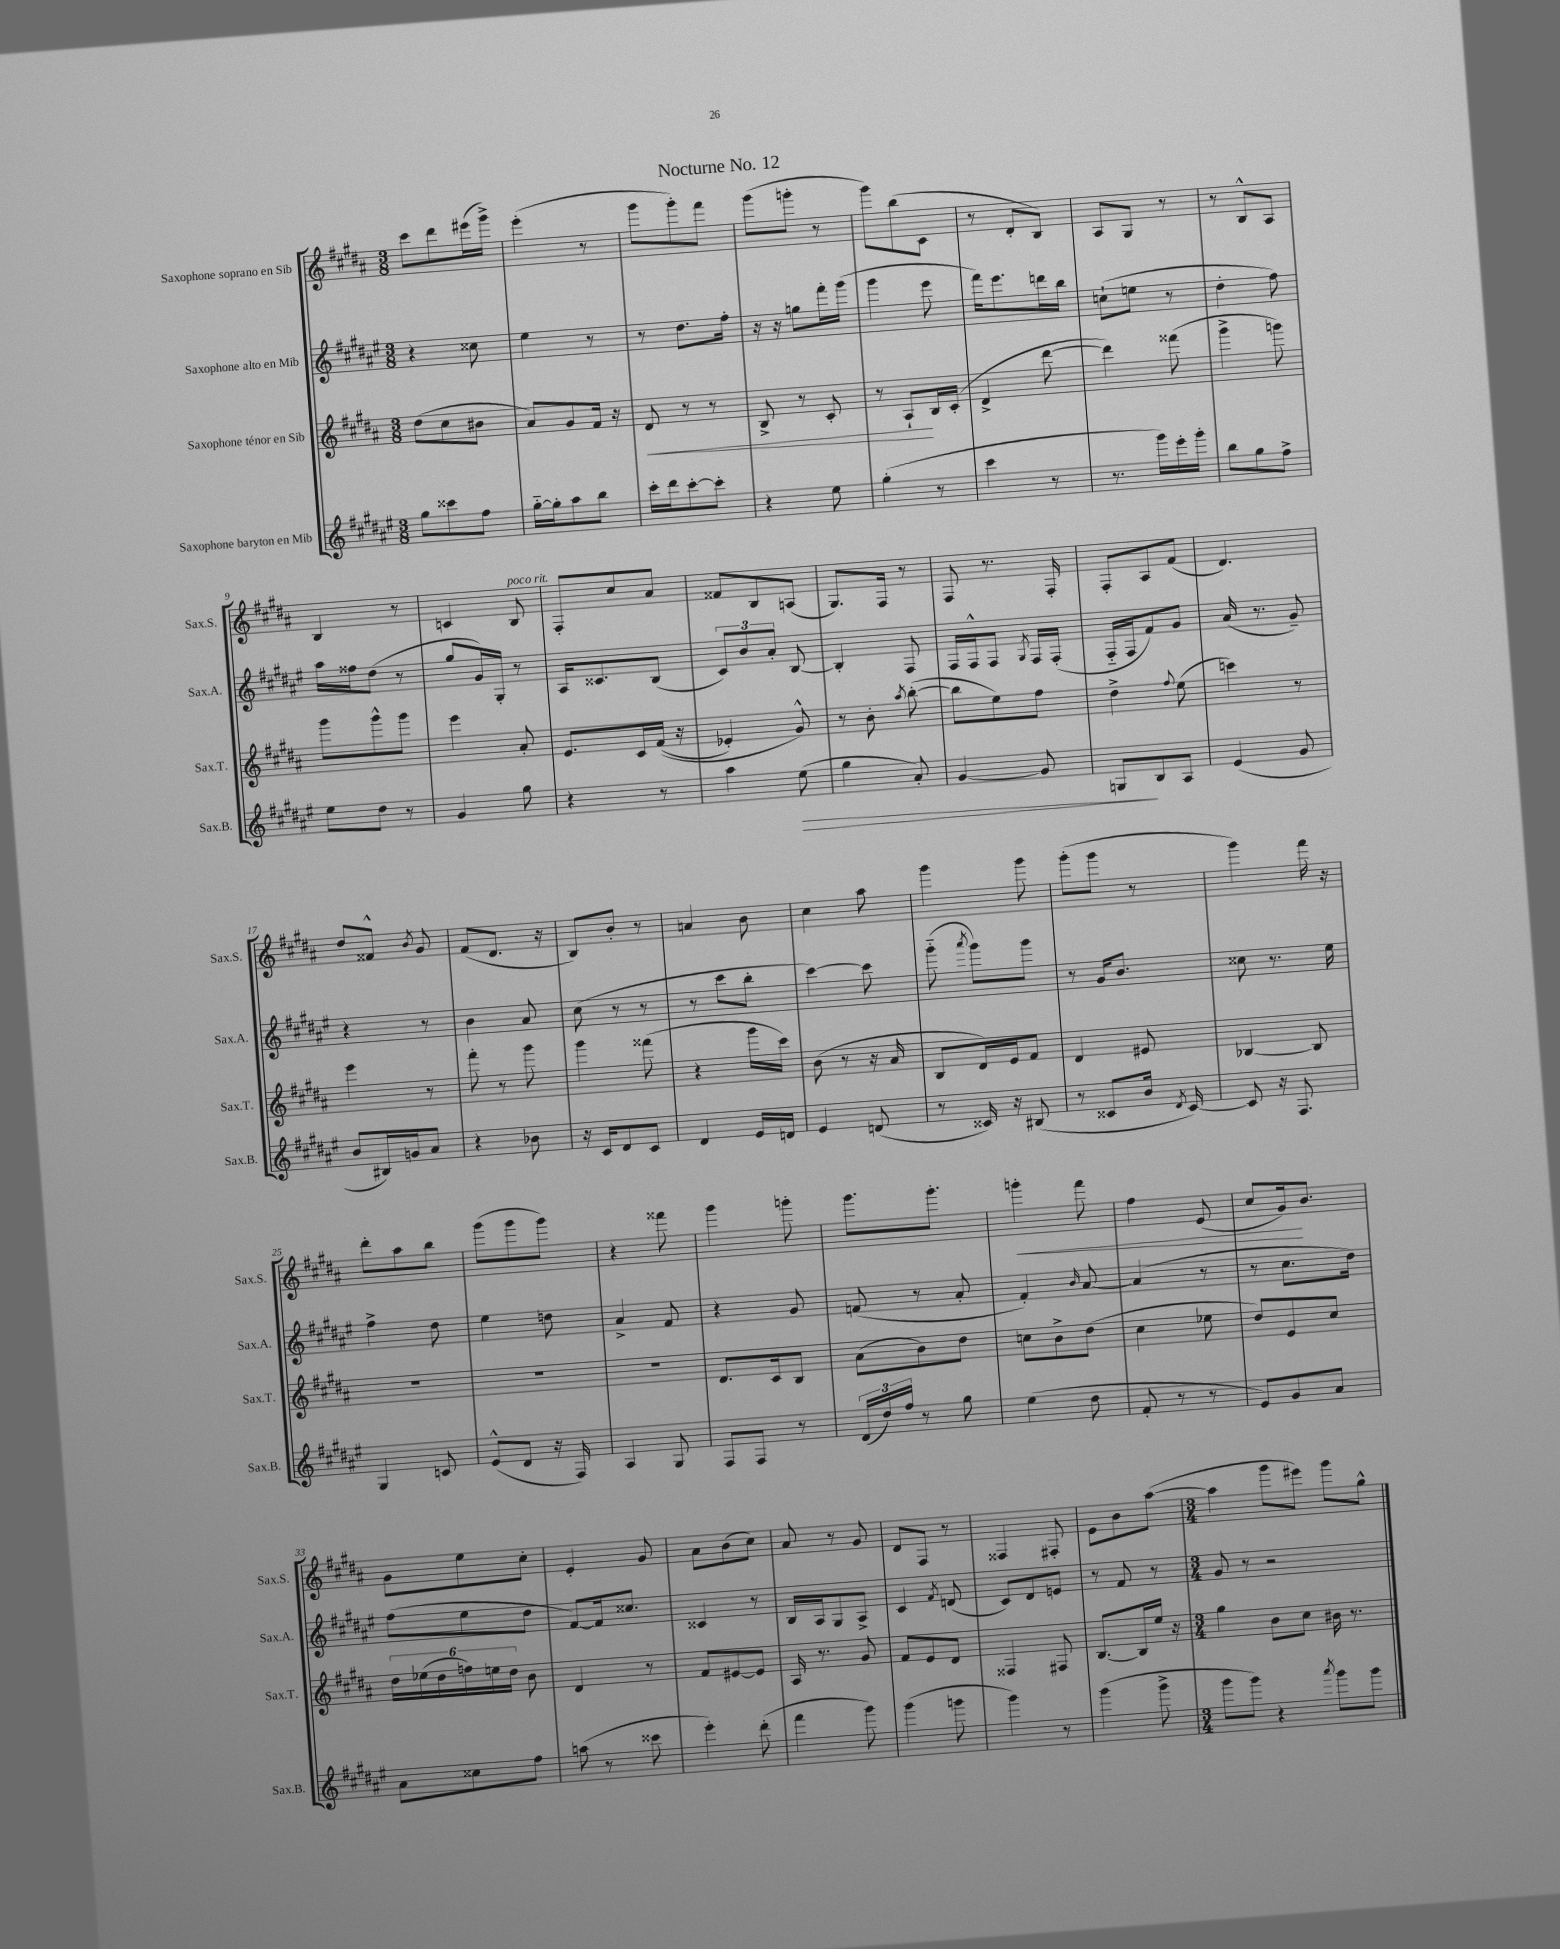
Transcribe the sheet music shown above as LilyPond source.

\header { title = "Nocturne No. 12" }
<<
\new StaffGroup <<
\new Staff = "s0" \with { instrumentName = "Saxophone soprano en Sib" shortInstrumentName = "Sax.S." } {
    \clef treble \key b \major \numericTimeSignature \time 3/8
    \autoBeamOff cis'''8[ dis'''8 eis'''16( gis'''16]->) |
    e'''4-.( r8 |
    gis'''8[ gis'''8-.) fis'''8] |
    gis'''8[( g'''8]-. r8 |
    gis'''8[) b''8( cis'8] |
    r8 dis'8[-. b8]) |
    ais8[ gis8] r8 |
    r8 b8[-^ ais8] |
    b4 r8 |
    c'4 b8^\markup { \italic "poco rit." } |
    fis8[-. cis''8 ais'8] |
    fisis'8[ b8 a8]( |
    gis8.[) fis16] r8 |
    fis8 r8. fis16-. |
    fis8[-. ais8 fis'8]( |
    dis'4.) |
    dis''8[ fisis'8]-^ \acciaccatura { b'8 } gis'8 |
    fis'8[( dis'8.] r16 |
    b8[) b'8]-. r8 |
    a'4 b'8 |
    cis''4 ais''8 |
    gis'''4 gis'''8 |
    gis'''8[-.( gis'''8] r8 |
    gis'''4) fis'''16 r16 |
    dis'''8[-. ais''8 b''8] |
    gis'''8[( gis'''8 gis'''8]) |
    r4 fisis'''8 |
    gis'''4 g'''8-. |
    gis'''8.[ gis'''8.]-. |
    g'''4-.\< fis'''8 |
    fis''4 e'8( |
    cis''8[ gis'16\!) b'8.] |
    gis'8[ e''8 cis''8]-. |
    e'4-. gis'8 |
    ais'8[ b'8( cis''8]) |
    ais'8 r8 gis'8 |
    dis'8[ fis8] r8 |
    fisis4 fis8-. |
    e'8[ b'8 ais''8]~( |
    \numericTimeSignature \time 3/4 ais''4 gis'''8[ eis'''8]) gis'''8[ gis''8]-^ \bar "|." |
}
\new Staff = "s1" \with { instrumentName = "Saxophone alto en Mib" shortInstrumentName = "Sax.A." } {
    \clef treble \key fis \major \numericTimeSignature \time 3/8
    \autoBeamOff r4 cisis''8 |
    eis''4 r8 |
    r8 dis''8.[ fis''16]-. |
    r16 r16 g''8[ fis'''16-. gis'''16]( |
    gis'''4 eis'''8 |
    fis'''16[) eis'''8. d'''16 b''16] |
    c''8[-!( e''8] r8 |
    dis''4-. fis''8) |
    ais''16[ fisis''16 dis''8]( r8 |
    gis''8[ gis'16) gis16]-. r8 |
    ais16[ cisis'8. b8]( |
    \tuplet 3/2 { cis'8[) b'8 ais'8]-. } b8~ |
    b4-. fis8 |
    fis16[ fis16-^ fis8] \acciaccatura { gis8 } fis16[ fis16]-.( |
    fis16[-_ fis16 fis'8) gis'8] |
    ais'16( r8. gis'8--) |
    r4 r8 |
    b'4 ais'8 |
    cis''8( r8 r8 |
    r8 cis'''8[ b''8]-. |
    cis'''4~) cis'''8 |
    gis'''8-_( \acciaccatura { ais'''8 } gis'''8[) gis'''8] |
    r8 gis'16[ b'8.] |
    cisis''8 r8. eis''16 |
    fis''4-> dis''8 |
    eis''4 d''8 |
    ais'4-> fis'8 |
    r4 gis'8 |
    f'8( r8 ais'8-. |
    fis'4-.) \grace { b'16 } ais'8~ |
    ais'4( r8 |
    r8 cis''8.[ dis''16]) |
    fis''8[( eis''8 dis''8] |
    fis'8[~) fis'16 cisis''8.] |
    cisis'4 r8 |
    b16[ ais16 gis8 ais8]-> |
    cis'4 \acciaccatura { fis'8 } d'8( |
    cis'8[) dis'8 e'8] |
    r8 fis'8 r8 |
    \numericTimeSignature \time 3/4 gis'8 r8 r2 \bar "|." |
}
\new Staff = "s2" \with { instrumentName = "Saxophone ténor en Sib" shortInstrumentName = "Sax.T." } {
    \clef treble \key b \major \numericTimeSignature \time 3/8
    \autoBeamOff dis''8[( cis''8 bis'8] |
    ais'8[) gis'8 fis'16] r16 |
    dis'8\< r8 r8 |
    b8-> r8 cis'8-. |
    r8 ais8[-!\! b16 cis'16]-.( |
    dis'4-> dis'''8~ |
    dis'''4) fisis'''8( |
    gis'''4-> g'''8) |
    gis'''8[ gis'''8-^ gis'''8] |
    e'''4 ais'8-. |
    e'8.[ cis'16 fis'16](\( r16 |
    ees'4-.) gis'8-^\) |
    r8 b'8-. \acciaccatura { ais''8 } b''8~-.( |
    b''8[ e''8) fis''8] |
    dis''4-> \appoggiatura { fis''8 } e''8( |
    c'''4) r8 |
    e'''4 r8 |
    fis'''8-. r8 gis'''8 |
    gis'''4 fisis'''8( |
    r4 gis'''16[ cis'''16]) |
    b'8( r8 r16 ais'16 |
    b8[ dis'16) e'16 fis'8] |
    dis'4 eis'8 |
    bes4~ bes8 |
    R4. |
    R4. |
    R4. |
    dis'8.[ cis'16 b8] |
    ais'8[( b'8) dis''8] |
    c''8[ b'8-> dis''8]( |
    cis''4 ees''8 |
    dis''8[) e'8 cis''8] |
    \tuplet 6/4 { dis''16[ ees''16( dis''16 f''16) e''16 dis''16] } b'8 |
    dis'4 r8 |
    fis'8[ eis'8~ eis'8] |
    ais16 r8. gis'8 |
    fis'8[ e'8 dis'8] |
    fisis4 fis8 |
    b8.[~ b16 e''16] r16 |
    \numericTimeSignature \time 3/4 gis''4 b'8[ cis''8] bis'16 r8. \bar "|." |
}
\new Staff = "s3" \with { instrumentName = "Saxophone baryton en Mib" shortInstrumentName = "Sax.B." } {
    \clef treble \key fis \major \numericTimeSignature \time 3/8
    \autoBeamOff gis''8[ cisis'''8 fis''8] |
    gis''16[~-_ gis''16-. ais''8 b''8] |
    cis'''16[-. dis'''16 cis'''8~-. cis'''8]-. |
    r4 eis''8 |
    gis''4-.( r8 |
    cis'''4 r8 |
    r8. gis'''16[) eis'''16-. gis'''16]-. |
    b''8[ gis''8 fis''8]-> |
    eis''8[ dis''8] r8 |
    gis'4 gis''8 |
    r4 r8 |
    ais''4 eis''8\>( |
    gis''4 ais'8-.) |
    gis'4~ gis'8 |
    g8[\! b8 ais8] |
    eis'4( gis'8 |
    b'8[ bis16) g'16 ais'8] |
    r4 bes'8 |
    r16 cis'16[ dis'8 cis'8] |
    dis'4 eis'16[ d'16] |
    eis'4 d'8( |
    r8 cisis'16) r16 bis8( |
    r8 cisis'8[ b'16] \acciaccatura { dis'8 } cisis'16~) |
    cisis'8 r16 fis8. |
    gis4 c'8 |
    eis'8[-^( dis'8] r16 fis16) |
    ais4 gis8 |
    fis8[ fis8] r8 |
    \tuplet 3/2 { dis'16[( dis''16) fis''16] } r8 gis''8 |
    eis''4( dis''8 |
    fis'8-. r8 r8 |
    eis'8[) gis'8 ais'8] |
    ais'8[ cisis''8 fis''8] |
    a''8( r8 cisis'''8 |
    eis'''4-.) dis'''8-.( |
    fis'''4 gis'''8) |
    gis'''4( g'''8 |
    gis'''4) r8 |
    gis'''4( gis'''8-> |
    \numericTimeSignature \time 3/4 gis'''8[ gis'''8]) r4 \acciaccatura { ais'''8 } gis'''8[ gis'''8] \bar "|." |
}
>>
>>
